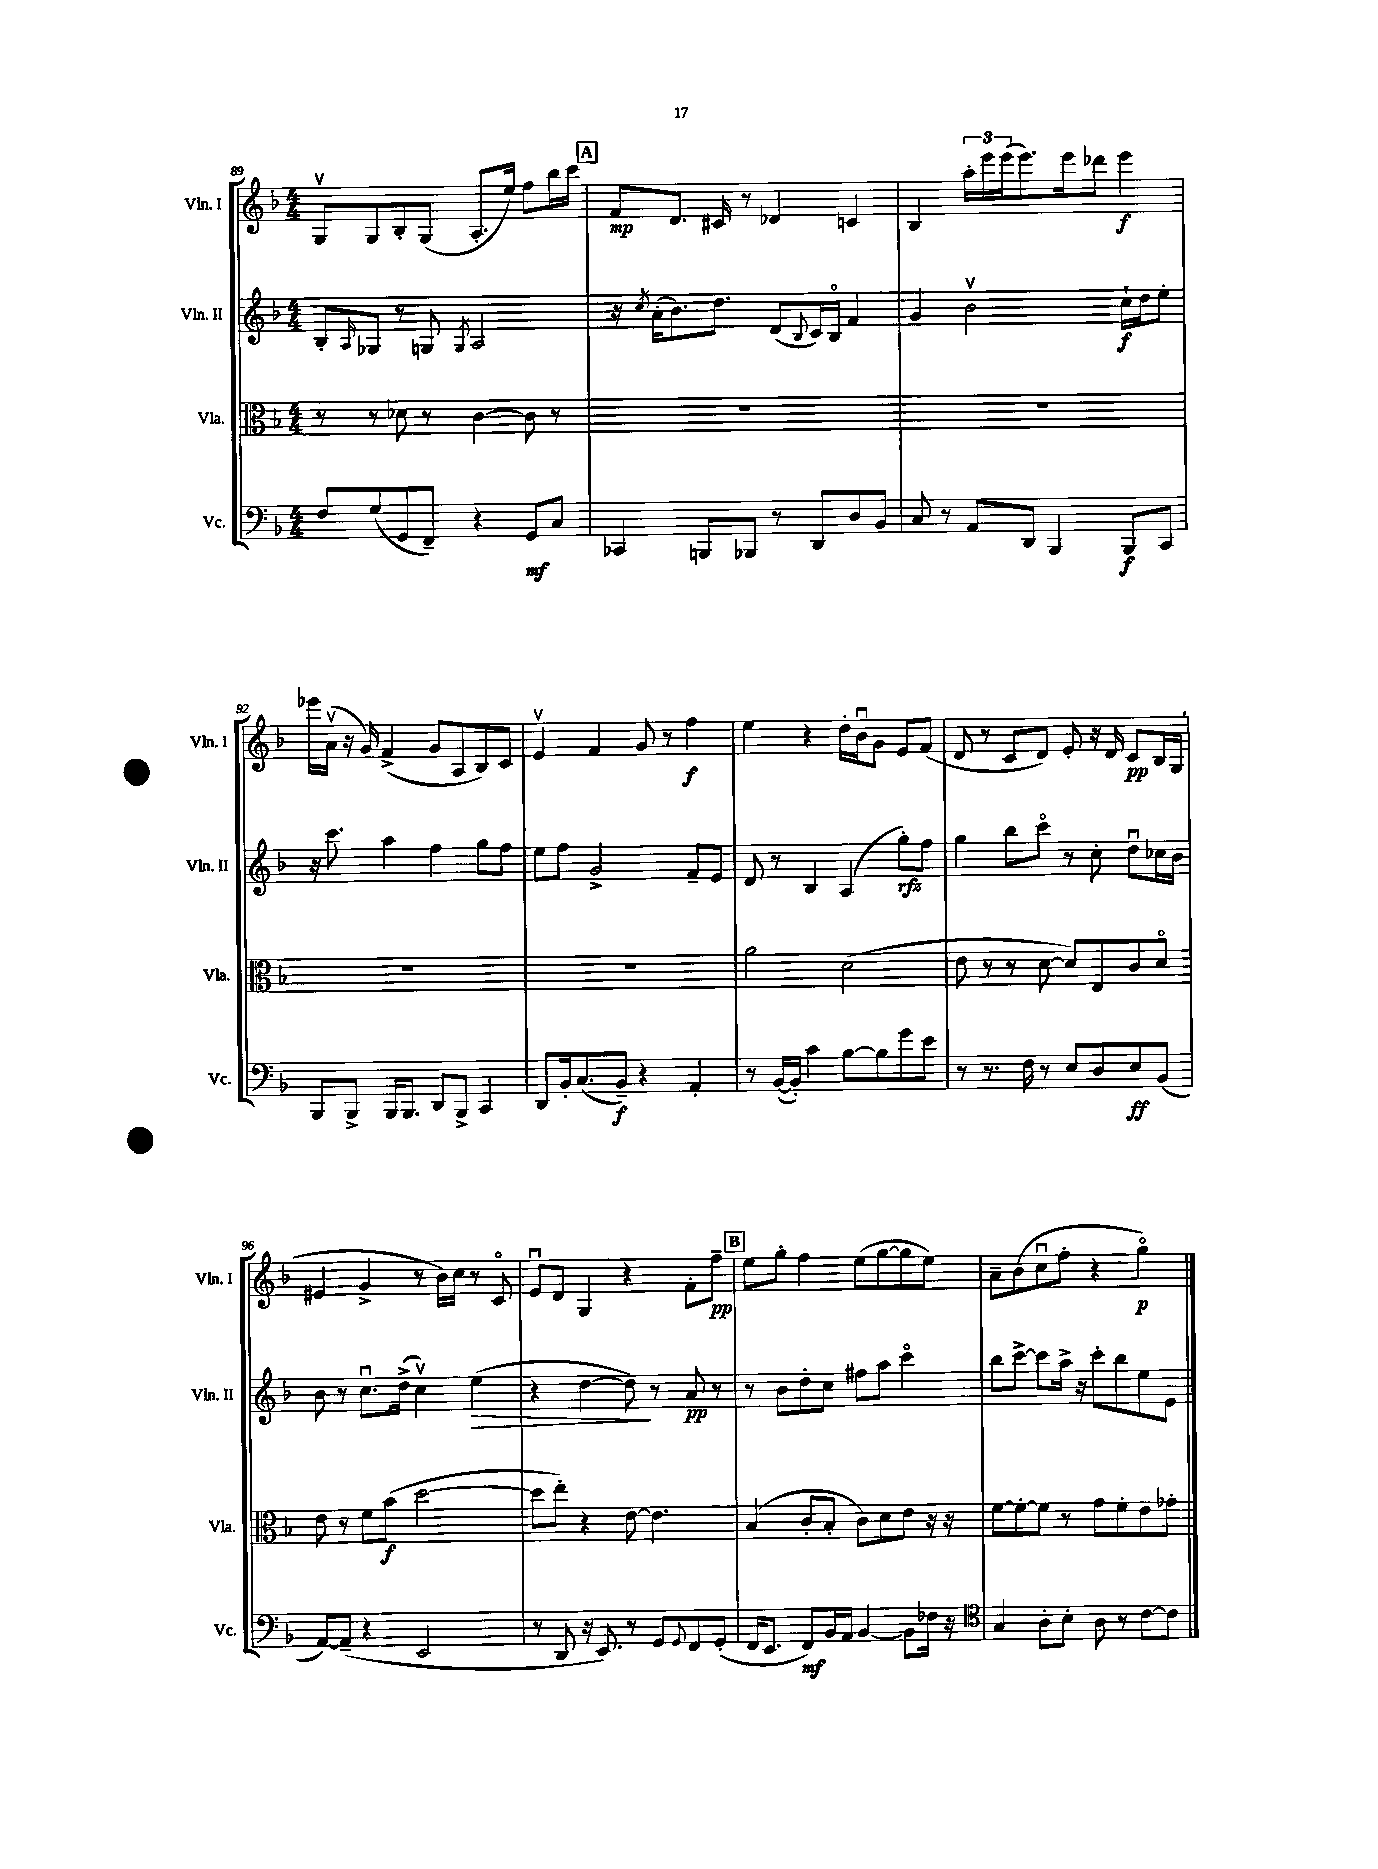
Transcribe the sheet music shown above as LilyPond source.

<<
\new StaffGroup <<
\new Staff = "s0" \with { instrumentName = "Vln. I" shortInstrumentName = "Vln. I" } {
    \clef treble \key f \major \numericTimeSignature \time 4/4
    g8\upbow g8 bes8-. g8( a8.-. e''16) f''8 bes''16 c'''16 |
    \mark \markup { \box "A" } f'8\mp d'8. cis'16 r8 des'4 c'4 |
    bes4 \tuplet 3/2 { a''16-. e'''16 e'''16( } e'''8.) e'''16 des'''8 e'''4\f |
    ees'''16 a'16\upbow( r16 g'16) f'4->( g'8 a8 bes8) c'8 |
    e'4\upbow f'4 g'8 r8 f''4\f |
    e''4 r4 d''16-. bes'16\downbow g'8 e'8 f'8( |
    d'8 r8 c'8 d'8) e'8-. r16 d'16 c'8\pp bes16 g16( |
    eis'4 g'4-> r8 bes'16) c''16 r8 c'8\flageolet |
    e'8\downbow d'8 g4 r4 f'8-. f''8--\pp |
    \mark \markup { \box "B" } e''8 g''8-. f''4 e''8( g''8~ g''8 e''8) |
    a'8-- bes'8( c''8\downbow f''8-. r4 g''4\flageolet\p) \bar "|." |
}
\new Staff = "s1" \with { instrumentName = "Vln. II" shortInstrumentName = "Vln. II" } {
    \clef treble \key f \major \numericTimeSignature \time 4/4
    bes8-. \grace { a16 } ges8 r8 g8 \acciaccatura { g8 } a2 |
    \mark \markup { \box "A" } r16 \acciaccatura { c''8 } a'16-.( bes'8.) d''8. d'8( \appoggiatura { bes8 } c'16) bes16\flageolet f'4 |
    g'4 bes'2\upbow c''16-!\f d''16 e''8-. |
    r16 c'''8. a''4 f''4 g''8 f''8 |
    e''8 f''8 g'2-> f'8-- e'8 |
    d'8 r8 bes4 a4( g''8-.\rfz) f''8 |
    g''4 bes''8 c'''8\flageolet r8 c''8-. d''8\downbow ces''16 bes'16 |
    bes'8 r8 c''8.\downbow d''16->( c''4\upbow) e''4\>( |
    r4 d''4~ d''8\!) r8 a'8\pp r8 |
    \mark \markup { \box "B" } r8 bes'8 d''8-. c''8 fis''8 a''8 c'''4\flageolet |
    bes''8 c'''8~-> c'''8 a''16-> r16 c'''8-. bes''8 e''8 e'8 \bar "|." |
}
\new Staff = "s2" \with { instrumentName = "Vla." shortInstrumentName = "Vla." } {
    \clef alto \key f \major \numericTimeSignature \time 4/4
    r8 r8 des'8 r8 c'4~ c'8 r8 |
    \mark \markup { \box "A" } R1 |
    R1 |
    R1 |
    R1 |
    a'2 d'2( |
    e'8 r8 r8 d'8~ d'8) e8 c'8 d'8\flageolet |
    e'8 r8 f'8 bes'8\f( d''2~ |
    d''8 e''8-.) r4 e'8~ e'4. |
    \mark \markup { \box "B" } bes4( c'8-. bes8-. c'8) d'8 e'8 r16 r16 |
    f'8~ f'8~-. f'8 r8 g'8 f'8-. e'8 ges'8-. \bar "|." |
}
\new Staff = "s3" \with { instrumentName = "Vc." shortInstrumentName = "Vc." } {
    \clef bass \key f \major \numericTimeSignature \time 4/4
    f8 g8( g,8 f,8--) r4 g,8\mf c8 |
    \mark \markup { \box "A" } ces,4 b,,8 bes,,8 r8 d,8 d8 bes,8 |
    c8 r8 a,8 d,8 bes,,4 bes,,8\f c,8 |
    bes,,8 bes,,8-> bes,,16 bes,,8. d,8 bes,,8-> c,4 |
    d,8 bes,16-. c8.( bes,8--\f) r4 a,4-. |
    r8 bes,16~( bes,16-.) c'4 bes8~ bes8 g'8 e'8 |
    r8 r8. f16 r8 e8 d8 e8\ff bes,8( |
    a,8~) a,8--( r4 e,2 |
    r8 d,8 r16 e,8.) r8 g,8 \appoggiatura { g,8 } f,8 g,8-.( |
    \mark \markup { \box "B" } f,16 e,8. f,8\mf) bes,16 a,16 bes,4~ bes,8 fes16 r16 |
    \clef tenor g4 a8-. bes8-. a8 r8 c'8~ c'8 \bar "|." |
}
>>
>>
\layout { \context { \Score currentBarNumber = #89 } }
